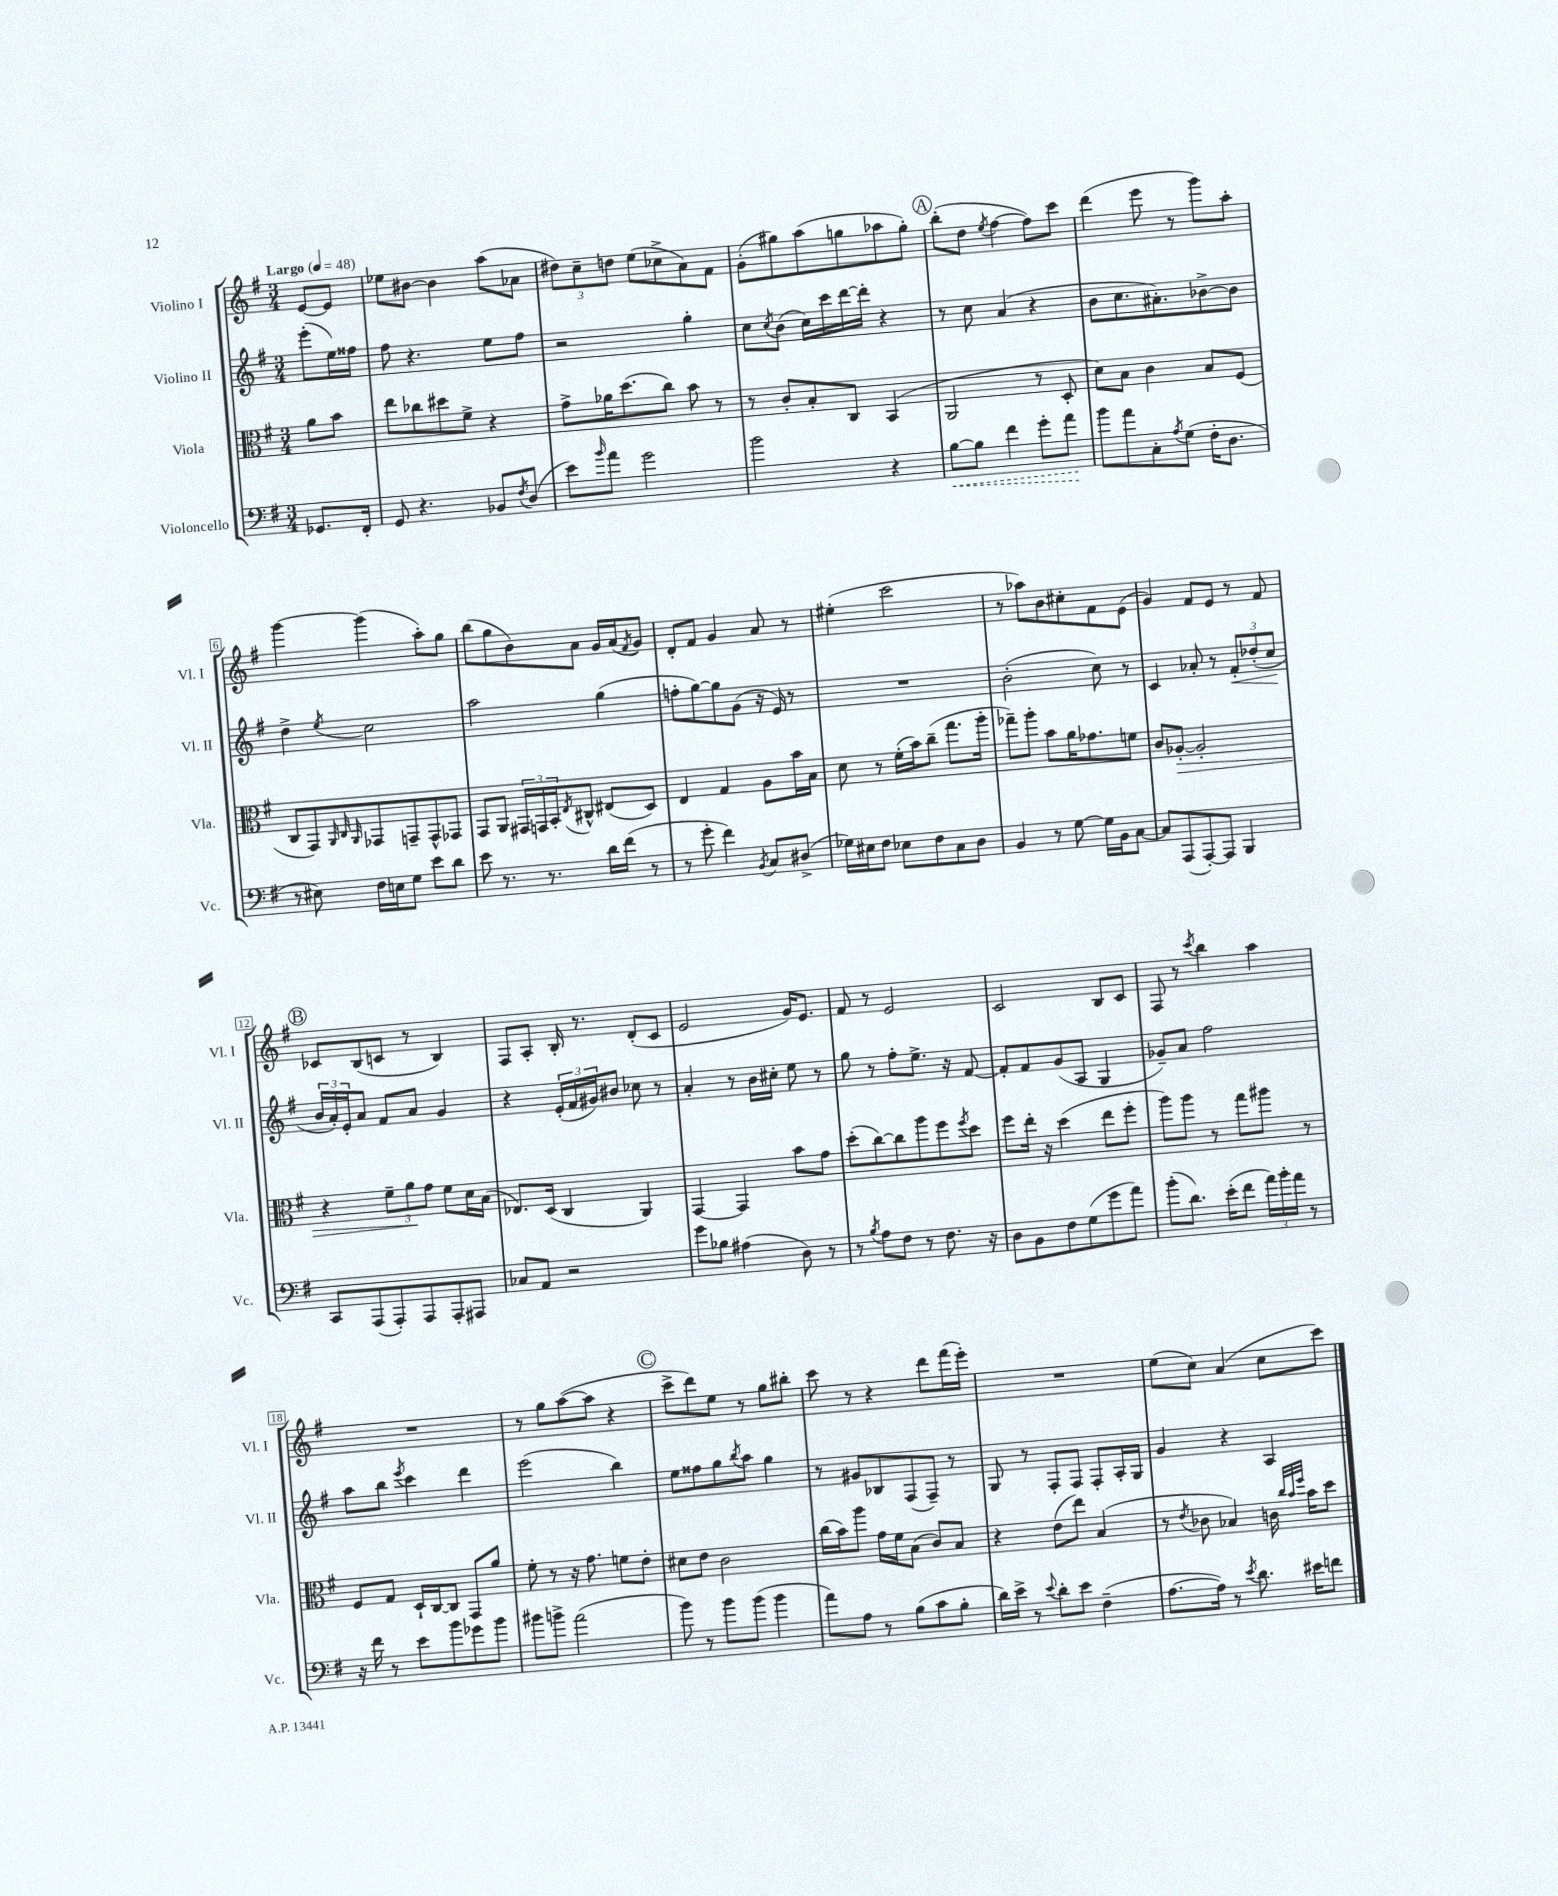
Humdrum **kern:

**kern	**kern	**kern	**kern
*staff4	*staff3	*staff2	*staff1
*clefF4	*clefC3	*clefG2	*clefG2
*k[f#]	*k[f#]	*k[f#]	*k[f#]
*M3/4	*M3/4	*M3/4	*M3/4
*MM48	*MM48	*MM48	*MM48
8.GG-	8a	(8eee'	[8e
.	8b	16ee)	8e]
16FF#'	.	16ff##	.
=	=	=	=
8GG	8ee	8ff#	8ee-
4.r	8cc-	4.r	[8b#
.	8dd#	.	4b#]
.	8f#^	.	.
8BB-	4r	8ee	(8aa
8qF#	.	.	.
(8D	.	8ff#	8a-
=	=	=	=
8e)	8g^	2r	12dd#)
.	.	.	12cc~
16qqb	.	.	.
8a	16a-	.	.
.	.	.	12dd
.	(8.dd	.	.
2g	.	.	(8ee
.	8cc)	.	8cc-^
.	8b	4gg'	8a)
.	8r	.	8f#
=	=	=	=
2b	8r	8cc	(8g'
.	.	8qcc	.
.	8c'	(8b	8gg#)
.	8B'	16cc)	(8aa
.	.	16ccc	.
.	8C	[16ddd	8gg
.	.	16ddd']	.
4r	(4BB	4r	8aa-
.	.	.	8gg')
=	=	=	=
[8B	2AA	8r	(8bb'
8B]	.	8cc	8dd
.	.	.	8qee
4f#	.	(4a	[4ff#
8g'	8r	4r	8ff#])
8a	8D'	.	8ccc
=	=	=	=
8b	8d)	8b	(4ddd
8a	8B	8.cc	.
8C'	4c	.	8eee
.	.	8.a#')	.
8qA	.	.	.
(8G	.	.	8r
16F#'	8B	[8b-^	8ggg)
8.D	.	.	.
.	(8F#	8b-]	8aa'
=	=	=	=
8r	8C	4dd^	[4ggg
8E#)	8GG)	.	.
.	32qqAA	.	.
.	32qqC	.	.
.	32qqAA	8qee	.
16F#	8GG-	2cc	(4ggg]
16E	.	.	.
8G	8GG~	.	.
8e	8GG^^	.	8aa')
8d	8GG-	.	8gg
=	=	=	=
8e	8GG	2aa	(8bb
8.r	8AA	.	8gg
.	24GG#	.	8b)
.	24GG	.	.
8.r	.	.	.
.	24BB'	.	.
.	8qE	.	.
.	8C#^^	.	8a
16d	(8E#	(4gg	16g
(16f#	.	.	(16a
.	.	.	8qf#
8r	8D)	.	8g)
=	=	=	=
8r	4E	8ff'	8d'
8g'	.	[8gg)	8f#
4f#)	4G	8gg]	4g
.	.	(8g	.
8qBB	.	.	.
8C	8A	16r	8a
.	.	16e)	.
(8D#^	16b	8r	8r
.	16B	.	.
=	=	=	=
16G-)	8d	2.r	(4ee#'
16E#	.	.	.
8F#	8r	.	.
8E-	(16f#'	.	2ccc
.	16b)	.	.
8F#	(8cc~	.	.
8C	8.gg	.	.
8D	.	.	.
.	16aa'	.	.
=	=	=	=
4BB	8gg-~)	(2b'	8r
.	8aa'	.	8aa-)
8r	8b	.	8b
[8G	16a	.	8cc#'
.	8.g-	.	.
16G]	.	8cc)	8f#
16BB	.	.	.
[8C	8f	8r	(8e
=	=	=	=
8C]	8c	4c	4g)
(8AAA	[8A-'	.	.
[8AAA')	2A-']	8a-'	8f#
8AAA]	.	8r	8e
4BBB	.	12f#'	8r
.	.	(12dd-'	.
.	.	.	8f#
.	.	12cc	.
=	=	=	=
8CC	4r	24b	8c-
.	.	24a')	.
.	.	24e'	.
(8AAA	.	8a	(8B
8AAA')	12f#~	8f#	8c
.	12a	.	.
8AAA	.	8a	8r
.	12g	.	.
8AAA'	8f#	4g	4B)
8AAA#	16d	.	.
.	(16B	.	.
=	=	=	=
8C-	8.E-)	4r	8F#
8AA	.	.	8A'
.	(16D	.	.
2r	4C	(24e'	16B'
.	.	24f#	.
.	.	.	8.r
.	.	24g#)	.
.	.	8b#	.
.	4AA)	8cc-	(8d'
.	.	8r	8c
=	=	=	=
8g	[4GG	4a'	2e
8B-	.	.	.
(4A#	4GG]	8r	.
.	.	16b	.
.	.	16cc#'	.
8D)	8b	8ee	16g)
.	.	.	8.e
8r	8g	8r	.
=	=	=	=
8r	(8dd'	8gg	8f#
8qB	.	.	.
8A	[8cc)	8r	8r
8F#	8cc]	8ff#'	2e
8r	8aa	8.ee^	.
8.F#	8ff#	.	.
.	.	16r	.
.	8qff#	.	.
.	8dd	[8f#	.
16r	.	.	.
=	=	=	=
8D	8ff#	8f#']	2c
8BB	16ee'	8f#	.
.	16r	.	.
8F#	(4dd	(8g	.
(8G	.	8A	.
8g	8ee	4G	8B
8a)	8ff#'	.	8c
=	=	=	=
(8b'	8aa)	8g-~)	8F#
8.d)	8aa	8a	8r
.	.	.	8qccc
.	8r	2ff#	4bb
(16e'	.	.	.
8f#	8gg	.	.
24a)	8aa#	.	4aa
24b'	.	.	.
24a	.	.	.
8r	8r	.	.
=	=	=	=
16r	8F#	8aa	2.r
16f#	.	.	.
8r	8G	8bb	.
.	.	8qeee	.
8e	16D`	4ccc	.
.	[16C	.	.
8b	8C]	.	.
8g-	8GG	4ddd	.
8b	8a	.	.
=	=	=	=
8b#	8f#'	(2eee	8r
8b^	8r	.	8gg
(2a	16r	.	([8aa
.	8.g	.	.
.	.	.	8aa]
.	8f	4bb)	4r
.	8e'	.	.
=	=	=	=
8b)	8d#	8ee	8ccc^
8r	8e	8ff##	8ddd)
8b	2c	8gg	8ee
.	.	8qbb	.
(8b	.	8aa	8r
4b	.	4gg	8gg
.	.	.	8bb#'
=	=	=	=
8a)	(16cc	8r	8ccc
.	16b)	.	.
8A	8aa	8g#	8r
8r	16g	8B-	4r
.	16f#	.	.
(8B	(8B	(8F#	.
8c	8c)	8F#~)	8ddd
8B'	8B	8r	(16fff#
.	.	.	16eee')
=	=	=	=
16d)	4r	8G	2.r
16e^	.	.	.
8r	.	8r	.
8qqe	.	.	.
8d'	(8e	8F#'	.
8e	8ee)	8F#	.
(4F#~	(4B	8F#'	.
.	.	16A'	.
.	.	16G	.
=	=	=	=
[8.A	8r	4g	(8ee
.	8qe	.	.
.	8c-	.	8cc)
16A])	.	.	.
8r	4B-)	4r	(4a
8qe	.	.	.
8.d	.	.	.
.	16c	4A	8cc
.	32qqcc	.	.
.	32qqb	.	.
.	32qqff#	.	.
16e#	16b	.	.
8f	8dd	.	8ccc)
==	==	==	==
*-	*-	*-	*-
